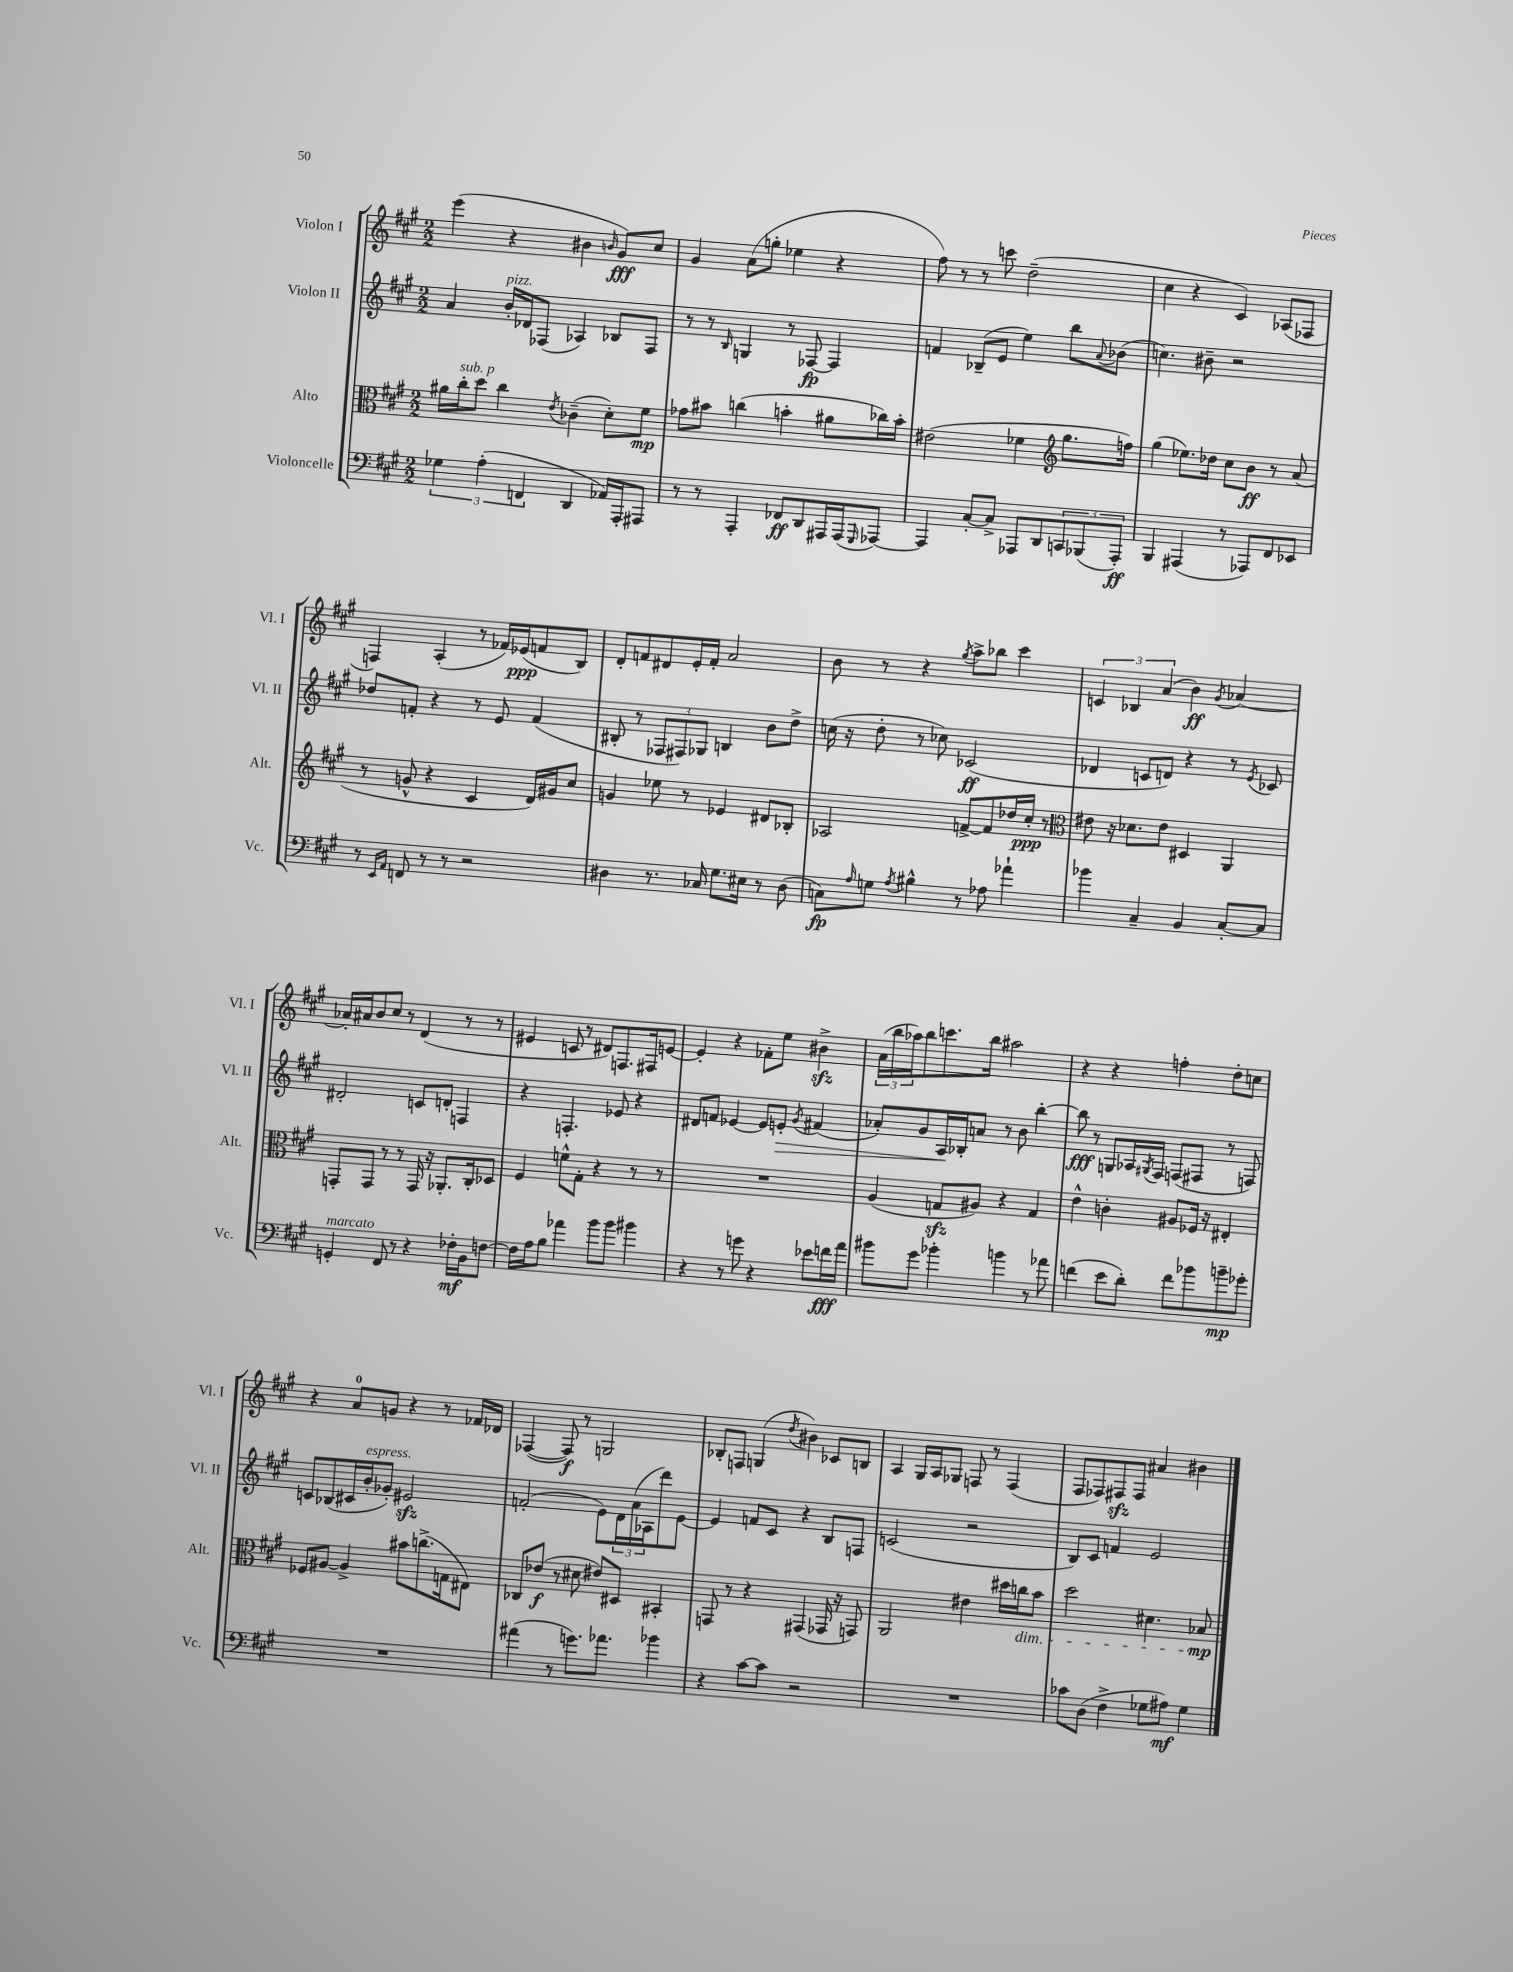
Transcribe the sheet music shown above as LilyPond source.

<<
\new StaffGroup <<
\new Staff = "s0" \with { instrumentName = "Violon I" shortInstrumentName = "Vl. I" } {
    \clef treble \key a \major \numericTimeSignature \time 2/2
    e'''4( r4 bis'4 \grace { b'16 } gis'8\fff) cis''8 |
    gis'4 a'8( g''8-. ees''4 r4 |
    fis''8) r8 r8 c'''8 d''2--( |
    cis''4 r4 cis'4) aes8( fes8 |
    f4) a4-.( r8 fes'16) ees'16\ppp( f'8 b8) |
    d'8-. f'8 dis'8 e'16-. f'16-. a'2 |
    b'8 r8 r4 \acciaccatura { gis''8 } a''8-> bes''8 cis'''4 |
    \tuplet 3/2 { c'4 bes4 a'4( } b'4\ff) \acciaccatura { gis'8 } aes'4~ |
    aes'16-. ais'16 b'8 cis''8 r8 d'4( r8 r8 |
    eis'4 c'8 r8 dis'8) f8. fis16 e'8~ |
    e'4-. r4 fes'8-. e''8 bis'4->\sfz |
    \tuplet 3/2 { a'16( b''16 aes''16) } b''8 c'''8. b''16 ais''2 |
    r4 r4 f''4-. d''8-. c''8 |
    r4 a'8-0 g'8 r4 r8 fes'16 des'16 |
    fes4~( fes8\f) r8 g2 |
    bes8-. f8 g4( \acciaccatura { d''8 } bis'4) ces'8 b8 |
    a4 gis16 a16 ges8 f8 r8 f4( |
    fis8 fes8) fis8\sfz fis8 ais'4 bis'4 \bar "|." |
}
\new Staff = "s1" \with { instrumentName = "Violon II" shortInstrumentName = "Vl. II" } {
    \clef treble \key a \major \numericTimeSignature \time 2/2
    a'4 b'16-.^\markup { \italic "pizz." } des'16 fes8( aes4) bes8 fes8 |
    r8 r8 \grace { b16 } g4 r8 fes8~\fp fes4 |
    f'4 bes8--( e'8 e''4) b''8 \appoggiatura { a'8 } bes'8( |
    c''4.) bis'8-- r2 |
    des''8 f'8-. r4 r8 e'8 f'4( |
    bis8-. r8 \tuplet 3/2 { fes8 fis8) ges8 } b4 b'8 d''8-> |
    c''16( r16 d''8-. r8 ces''8) ces'2\ff( |
    des'4 c'8 d'8) r4 r8 \acciaccatura { e'8 } ces'8 |
    dis'2-. c'8 d'8-. f4 |
    r4 f4.-. ees'8 r4 |
    dis'8 f'8 ees'4~ ees'8 e'8-.\> \acciaccatura { gis'8 } fis'4( |
    aes'8-.) gis'8 a16\! bes16-. a'8 r8 b'8 b''4~-. |
    b''8\fff r8 g8 aes16 \acciaccatura { gis8 } fis16 f8( fis8 r8 f8) |
    c'8 bes8( cis'16 b'16-.^\markup { \italic "espress." } ges'8-.) eis'2\sfz |
    f'2-.( e'8) \tuplet 3/2 { d'16 a'16( aes16 } d'''8) e'8~ |
    e'4 f'8 cis'8 r4 b8 f8 |
    c'2( r2 |
    b8) cis'8 f'4 e'2 \bar "|." |
}
\new Staff = "s2" \with { instrumentName = "Alto" shortInstrumentName = "Alt." } {
    \clef alto \key a \major \numericTimeSignature \time 2/2
    ais'16 cis''16-.^\markup { \italic "sub. p" } d''8 cis''4 \acciaccatura { e'8 } ces'4--( d'8-.) fis'8\mp |
    ges'8 bis'8 c''4( b'4-. ais'8 ces''16) b'16-. |
    eis'2( fes'4 \clef treble gis''8. f''16) |
    gis''4( ees''8.) des''16 cis''8 b'8\ff r8 a'8( |
    r8 g'8-^ r4 cis'4 d'16) gis'16 cis''8 |
    g'4 ees''8 r8 ees'4 dis'8 bes8-. |
    aes2 f'8~-> f'8 des''16 cis''16-.\ppp r8 |
    \clef alto eis'8 r16 des'8. eis'8 dis4 a,4 |
    g,8-. g,8 r8 r8 g,16 r16 aes,8.-. cis16-. des8 |
    fis4 f'8-^ gis8-. r4 r8 r8 |
    R1 |
    a4( g8\sfz ais8) r4 g4 |
    e'4-^ c'4-. ais8 fes16 r16 eis4-. |
    fes8 ais8~ ais4-> bis'8 c''8.->( g16 eis8) |
    ces8 ees'8\f( r8 dis'8 eis'8) dis8 bis,4-. |
    g,8 r8 r4 gis,4( ges,16 r16 g,8) |
    a,2 eis'4 dis''16 c''16\dim b'8 |
    d''2 dis'4. bes8\mp\! \bar "|." |
}
\new Staff = "s3" \with { instrumentName = "Violoncelle" shortInstrumentName = "Vc." } {
    \clef bass \key a \major \numericTimeSignature \time 2/2
    \tuplet 3/2 { ges4 a4-.( f,4 } d,4 aes,16) a,,16-. ais,,8 |
    r8 r8 a,,4-. fes,8\ff d,8 ais,,16 ais,,16( \grace { gis,,16 } aes,,8~) |
    aes,,4 cis8~-. cis8-> aes,,8 d,8 \tuplet 3/2 { c,8 bes,,8( aes,,8-.\ff) } |
    b,,4 ais,,4( r8 aes,,8) fis,8 ees,8 |
    r8 \grace { e,16 a,16 } f,8 r8 r8 r2 |
    dis4 r8. ces16 gis8. eis16 r8 dis8( |
    c8\fp) \grace { a16 } g8 \acciaccatura { a8 } bis4-^ r8 aes8 aes'4-! |
    bes'4 cis4-- b,4 cis8~-. cis8 |
    g,4-.^\markup { \italic "marcato" } fis,8 r8 r4 fes16-.\mf b,16 f8~ |
    f16 a16 b8 aes'4 b'8 b'8 bis'4 |
    r4 r8 g'8 r4 ees'8 f'16\fff a'16 |
    bis'8 gis'8 bes'4-. b'4 r8 aes'8 |
    f'4( e'8 d'8-.) f'8 bes'8 b'8--\mp ges'8-. |
    R1 |
    ais'4( r8 g'8.) aes'8. bes'4 |
    r4 cis'8~ cis'8 r2 |
    R1 |
    ces'8 d8( fis4-> ges8 ais8\mf) ges4 \bar "|." |
}
>>
>>
\layout { \context { \Score \remove "Bar_number_engraver" } }
